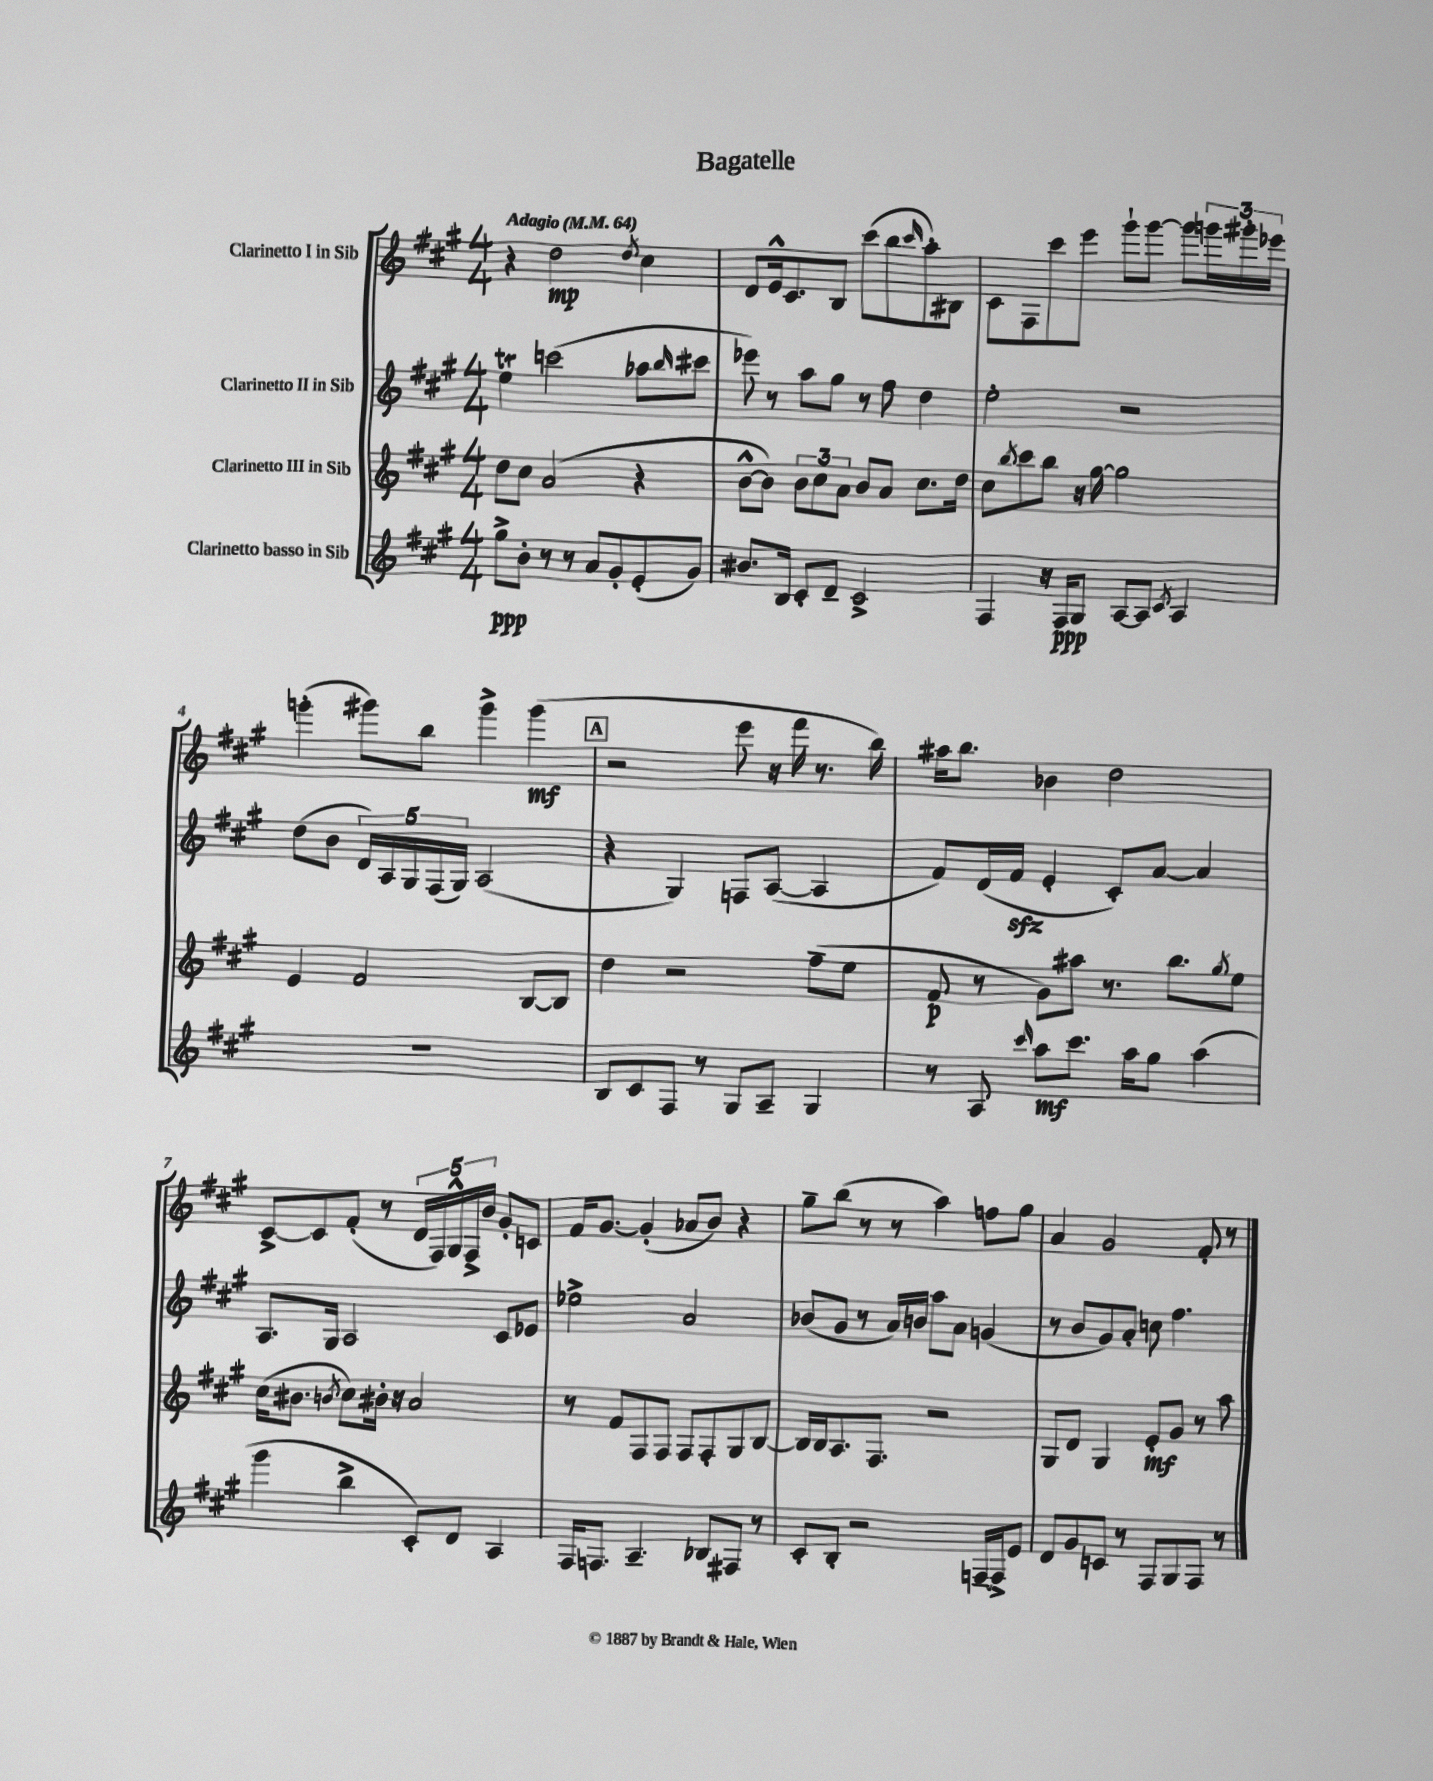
\header { title = "Bagatelle" }
<<
\new StaffGroup <<
\new Staff = "s0" \with { instrumentName = "Clarinetto I in Sib" } {
    \clef treble \key a \major \numericTimeSignature \time 4/4 \tempo "Adagio" 4 = 64
    r4 d''2\mp \acciaccatura { d''8 } cis''4 |
    d'8 e'16-^ cis'8. b8 cis'''8( b''8 \grace { cis'''16 } a''8-.) bis8 |
    cis'8 fis8 cis'''8 e'''8 gis'''8-! gis'''8~ gis'''8 \tuplet 3/2 { g'''16 gis'''16-. ees'''16 } |
    g'''4-.( gis'''8) b''8 gis'''4-> gis'''4\mf( |
    \mark \markup { \box "A" } r2 e'''8 r16 fis'''16 r8. b''16) |
    ais''16 b''8. bes'4 d''2 |
    cis'8~-> cis'8 fis'8-.( r8 \tuplet 5/4 { d'16 fis16) gis16-^ fis16-> b'16 } gis'8-. c'8 |
    fis'16 gis'8.~ gis'4-.( aes'8 b'8) r4 |
    gis''8-- b''8( r8 r8 a''4) f''8 gis''8 |
    a'4 gis'2 fis'8-. r8 \bar "|." |
}
\new Staff = "s1" \with { instrumentName = "Clarinetto II in Sib" } {
    \clef treble \key a \major \numericTimeSignature \time 4/4
    e''4\trill c'''2( aes''8 \grace { b''16 } cis'''8 |
    ees'''8) r8 a''8 gis''8 r8 fis''8 d''4 |
    e''2-. r2 |
    d''8( b'8 \tuplet 5/4 { d'16) a16 gis16 fis16( gis16) } a2( |
    \mark \markup { \box "A" } r4 gis4) f8 a8~( a4 |
    fis'8) d'16( fis'16\sfz e'4-. cis'8-.) a'8~ a'4 |
    a8. gis16 a2 cis'8 ees'8 |
    ees''2-> a'2 |
    bes'8( gis'8 r8 a'16) b'16 a''8 a'8 g'4( |
    r8 b'8 gis'8) a'8-. c''8 fis''4. \bar "|." |
}
\new Staff = "s2" \with { instrumentName = "Clarinetto III in Sib" } {
    \clef treble \key a \major \numericTimeSignature \time 4/4
    d''8 cis''8 a'2( r4 |
    b'8~-^ b'8) \tuplet 3/2 { b'8 cis''8 a'8 } b'8 a'8 cis''8. d''16 |
    cis''8 \acciaccatura { b''8 } cis'''8 b''8 r16 gis''16~ gis''2 |
    e'4 fis'2 b8~ b8 |
    \mark \markup { \box "A" } d''4 r2 fis''8--( e''8 |
    fis'8\p r8 gis'8) ais''8 r8. b''8. \acciaccatura { gis''8 } e''8 |
    cis''16( bis'8. \acciaccatura { b'8 } cis''8) bis'16-. r16 a'2 |
    r8 fis'8 fis8 fis8 fis8 fis8-. gis8 b8~ |
    b16 b16 a8. fis8. r2 |
    gis8 d'8 gis4 e'8-.\mf gis'8 r8 a''8 \bar "|." |
}
\new Staff = "s3" \with { instrumentName = "Clarinetto basso in Sib" } {
    \clef treble \key a \major \numericTimeSignature \time 4/4
    gis''8->\ppp b'8-. r8 r8 a'8 gis'8-. e'8-.( gis'8) |
    bis'8. b16 cis'8-. d'8-- cis'2-> |
    fis4 r16 fis16\ppp gis8 a8~ a8 \acciaccatura { cis'8 } a4 |
    R1 |
    \mark \markup { \box "A" } b8 cis'8 fis8 r8 gis8 a8-- gis4 |
    r8 a8 \grace { cis'''16 } a''8\mf cis'''8. a''16 gis''8 a''4( |
    gis'''4 b''4-> cis'8-.) d'8 a4 |
    fis16 f8. a4.-- bes8 fis8 r8 |
    cis'8-. b8-. r2 f16~-- f16-> e'8 |
    d'8 gis'8 c'8 r8 fis8 gis8 fis8 r8 \bar "|." |
}
>>
>>
